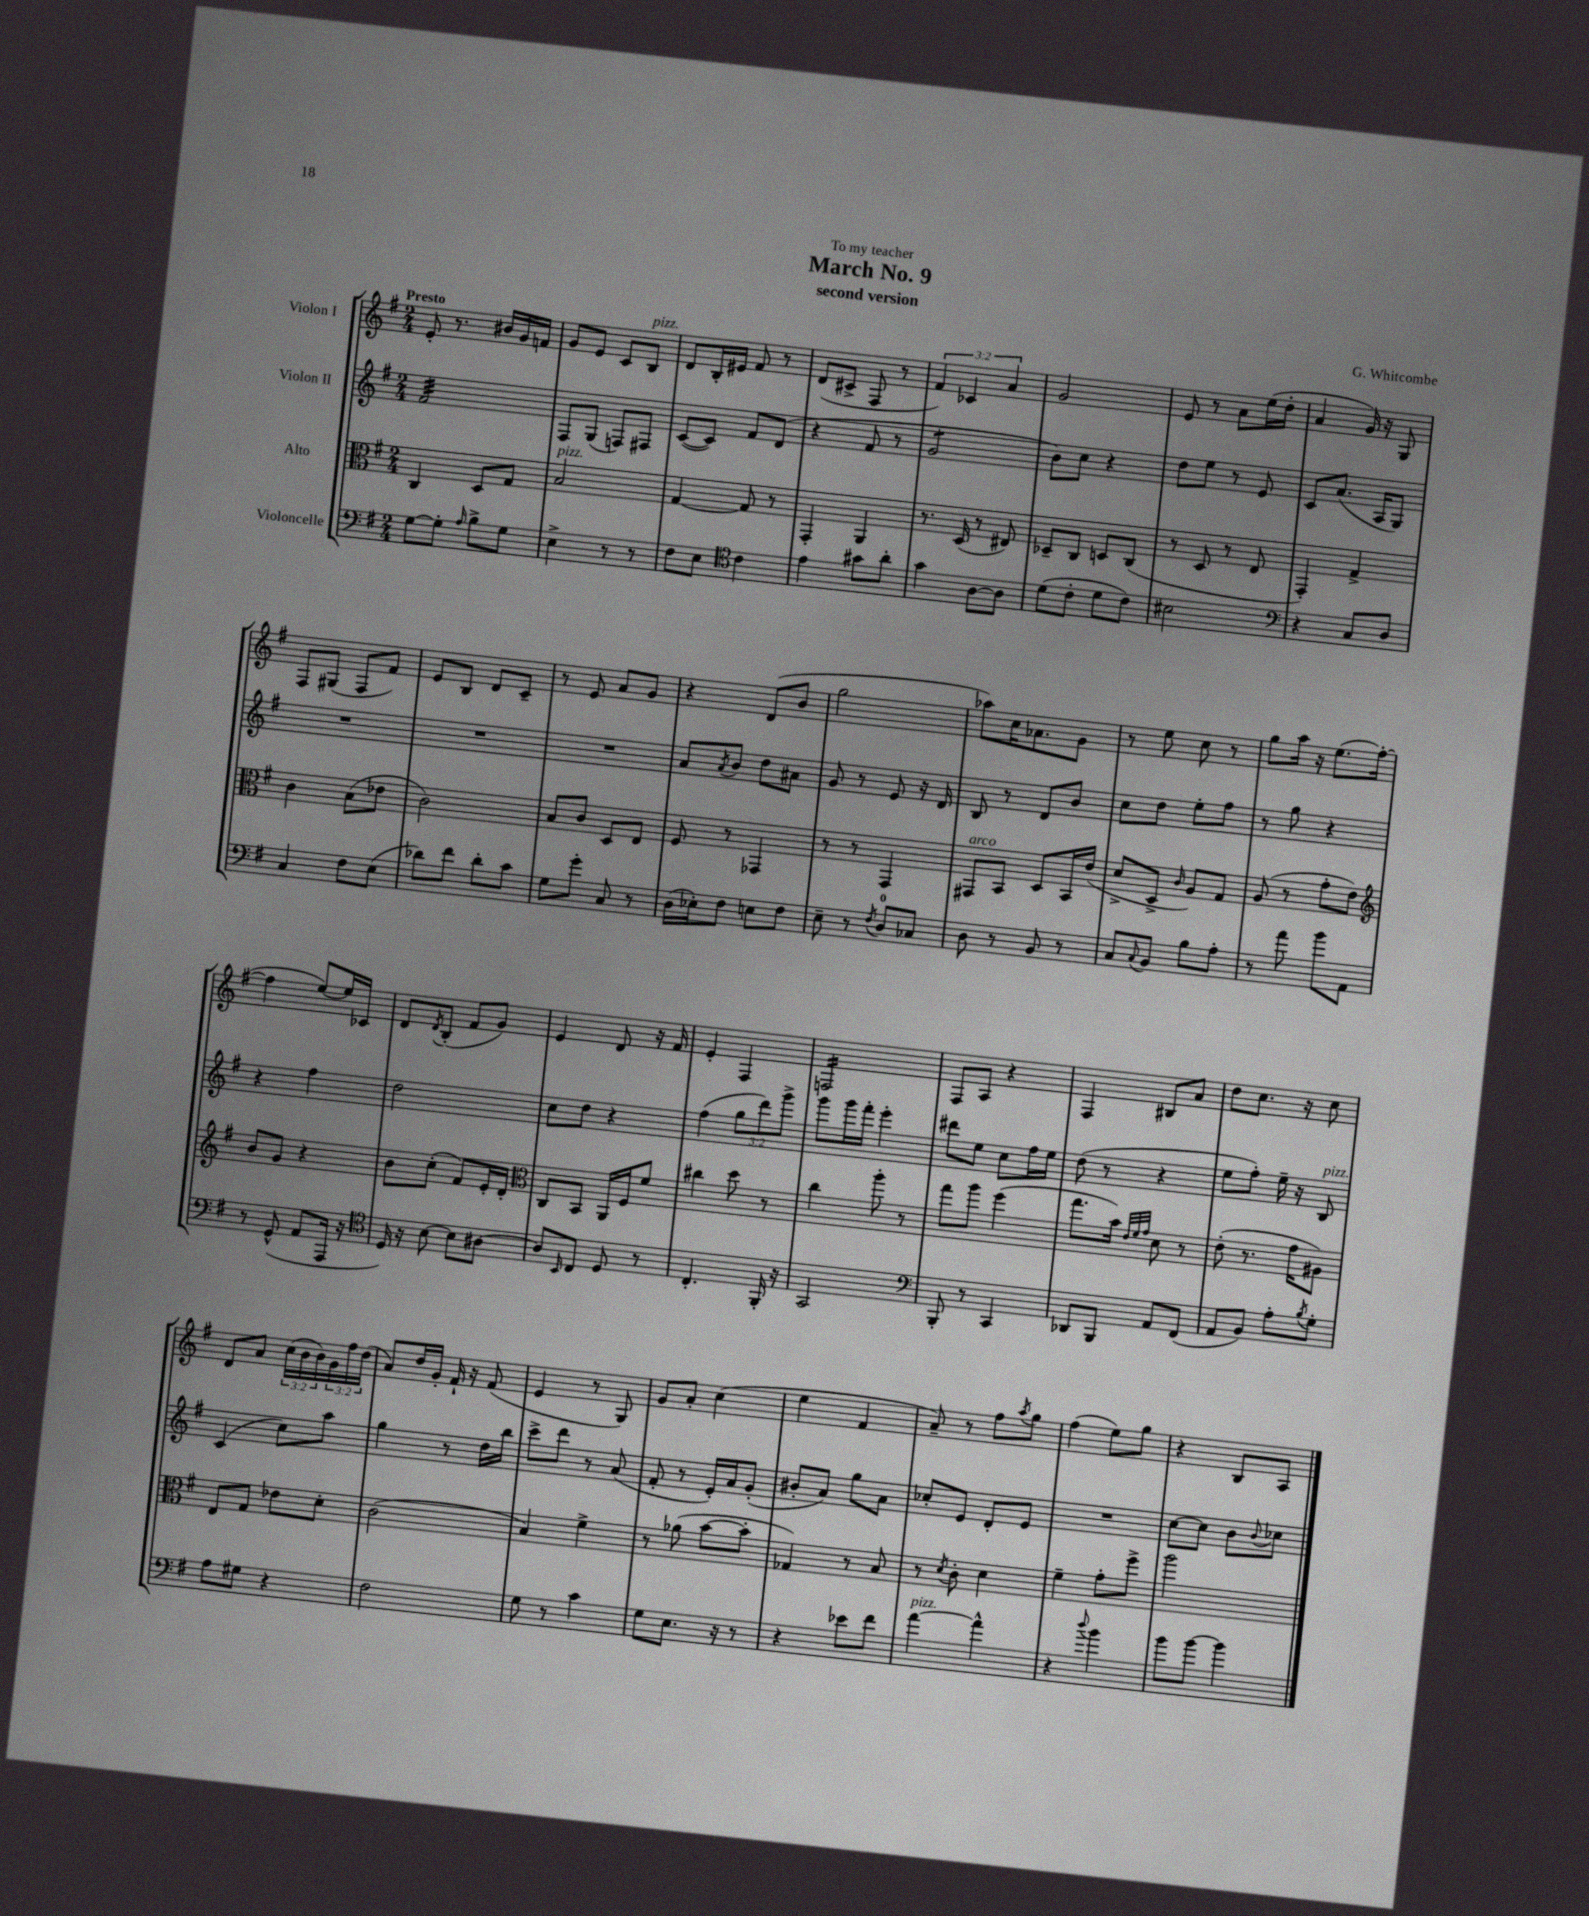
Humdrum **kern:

**kern	**kern	**kern	**kern
*part4	*part3	*part2	*part1
*staff4	*staff3	*staff2	*staff1
*I"Violoncelle	*I"Alto	*I"Violon II	*I"Violon I
*clefF4	*clefC3	*clefG2	*clefG2
*k[f#]	*k[f#]	*k[f#]	*k[f#]
*M2/4	*M2/4	*M2/4	*M2/4
=1	=1	=1	=1
!	!	!	!LO:TX:a:B:t=Presto
*	*	*tremolo	*
[8G\L	4C/	32f#/LLL	8e'/
.	.	32f#/	.
.	.	32f#/	.
.	.	32f#/	.
8G'\J]	.	32f#/	8.r
.	.	32f#/	.
.	.	32f#/	.
.	.	32f#/	.
16qqA/	.	.	.
8B^\L	8D/L	32f#/	.
.	.	32f#/	.
.	.	32f#/	16b#X/LL
.	.	32f#/	.
8G\J	8G/J	32f#/	16g/
.	.	32f#/	.
.	.	32f#/	16fn/JJ
.	.	32f#/JJJ	.
*	*	*Xtremolo	*
=2	=2	=2	=2
!	!LO:TX:a:i:t=pizz.	!	!
4E^\	2B/	8F#/L	8g/L
.	.	(8G/J	8e/J
8r	.	8Fn/L)	8c/L
!	!	!	!LO:TX:a:i:t=pizz.
8r	.	8F#X/J	8B/J
=3	=3	=3	=3
8F#\L	[4G/	([8c/L	8d/L
8E\J	.	8c/J])	16B'/L
.	.	.	16e#X/JJ
*clefC4	*	*	*
4c\	8G/]	8f#/L	8f#/
.	8r	(8d/J	8r
=4	=4	=4	=4
4e\	4GG'/	4r	(8d/L
.	.	.	8c#X^/J
8g#X\L	4AA/	8f#/	8F#/
8a'\J	.	8r	8r
=5	=5	=5	=5
*	*	*tremolo	*
4g\	8.r	8g/L	6f#/)
.	.	8g/	.
.	.	.	6c-X/
.	(16D/	.	.
[8A\L	8r	8g/	.
.	.	.	6a/
8A\J]	8E#X/)	8g/J	.
*	*	*Xtremolo	*
=6	=6	=6	=6
(8d\L	8D-X~/L	8b\L)	2g/
8c'\J	8C/J	8cc\J	.
8d\L	8Dn/L	4r	.
8c\J)	(8C/J	.	.
=7	=7	=7	=7
2B#X\	8r	8dd\L	8e/
.	8D/	8ee\J	8r
.	8r	8r	8a\L
.	8E/	8e/	(16ee\L
.	.	.	16dd'\JJ
=8	=8	=8	=8
*clefF4	*	*	*
4r	4GG'/)	8c/L	4a/
.	.	(8.a/J	.
8C/L	4G^/	.	16g/)
.	.	16A/KL	16r
8D/J	.	8G/J)	8G/
!!LO:LB:g=z
=9	=9	=9	=9
4C/	4c\	2r	8F#/L
.	.	.	(8G#X/J
8F#\L	(8B\L	.	8F#/L
(8E\J	8e-X\J	.	8f#/J)
=10	=10	=10	=10
8d-X\L)	2c\)	2r	8e/L
8f#\J	.	.	8B/J
8d-'\L	.	.	8d/L
8c\J	.	.	8c~/J
=11	=11	=11	=11
8G\L	8B/L	2r	8r
8g'\J	8c/J	.	8e/
8C/	8D/L	.	8a/L
8r	8E/J	.	8g/J
=12	=12	=12	=12
(16D\LL	8F#/	8a/L	4r
16E-X'\J)	.	.	.
.	.	8qa/	.
8F#\J	8r	8b/J	.
8En\L	4GG-X/	8dd\L	(8d/L
8F#\J	.	8a#X\J	8b/J
=13	=13	=13	=13
8E~\	8r	8g/	2gg\
8r	8r	8r	.
8qF#/	.	.	.
8D/L	4GG/	8e/	.
8C-X/J	.	16r	.
.	.	16d/	.
=14	=14	=14	=14
!	!LO:TX:a:i:t=arco	!	!
8D\	8GG#X/L	8B/	8aa-X\L)
8r	8BB/J	8r	16cc\K
.	.	.	8.a-X\
8BB/	8D/L	8d/L	.
8r	16BB/L	8b/J	8g\J
.	(16e/JJ	.	.
=15	=15	=15	=15
8C/L	8d^/L	8cc\L	8r
8qqC/	.	.	.
8BB/J	8D^/J	8dd\J	8ee\
.	16qqc/	.	.
8B\L	8A/L)	8ee'\L	8cc\
8A'\J	8G/J	8ff#\J	8r
=16	=16	=16	=16
8r	(8A/	8r	8gg\L
8a\	8r	8gg\	16aa\Jk
.	.	.	16r
8b\L	8g'\L	4r	(8.ee\L
8AA\J	8e\J)	.	.
.	.	.	[16ff#'\Jk
!!LO:LB:g=z
=17	=17	=17	=17
*	*clefG2	*	*
8r	8b/L	4r	4ff#\]
(8GG^^/	8g/J	.	.
8AA/L	4r	4ff#\	[8ee/L)
16AAA/Jk	.	.	16ee/L]
16r	.	.	16c-X/JJ
=18	=18	=18	=18
*clefC4	*	*	*
16D/)	8b\L	2dd\	8d/L
16r	.	.	.
.	.	.	8qd/
[8B\	(8cc'\J	.	(8B'/J
8B\L]	8f#/L)	.	8f#/L
[8A#X\J	16e'/L	.	8g/J)
.	16d'/JJ	.	.
=19	=19	=19	=19
*	*clefC3	*	*
8A#/L]	8C/L	8cc\L	4e/
16qqBB/	.	.	.
8C/J	8BB/J	8dd\J	.
8D/	16AA/LL	4r	8d/
.	16F#/J	.	.
8r	8f#/J	.	16r
.	.	.	16f#/
=20	=20	=20	=20
4.C'/	4cc#X\	(4ff#\	4e'/
.	8dd\	12gg\L	4F#/
.	.	12ddd\)	.
16FF#'/	8r	.	.
.	.	12ggg^\J	.
16r	.	.	.
=21	=21	=21	=21
*	*	*	*tremolo
2GG/	4cc\	8ggg\L	16Fn/LL
.	.	.	16Fn/
.	.	16ggg\L	16Fn/
.	.	16fff#'\JJ	16Fn/
.	8aa'\	4eee'\	16Fn/
.	.	.	16Fn/
.	8r	.	16Fn/
.	.	.	16Fn/JJ
*	*	*	*Xtremolo
=22	=22	=22	=22
*clefF4	*	*	*
8BBB'/	8gg\L	8ddd#X\L	8F#/L
8r	8aa\J	8ee\J	8A/J
4CC/	(4ff#\	8cc\L	4r
.	.	16ff#\L	.
.	.	16ee\JJ	.
=23	=23	=23	=23
8DD-X/L	8.gg\L	(8dd\	4F#/
8BBB/J	.	8r	.
.	16b\Jk)	.	.
.	32qqe/LLL	.	.
.	32qqf#/	.	.
.	32qqg/JJJ	.	.
8AA/L	8d\	4r	8B#X/L
(8FF#/J	8r	.	8a/J
=24	=24	=24	=24
8AA/L	(8e'\	8ee\L	8dd\L
8BB/J)	8.r	8ff#'\J)	8.cc\J
8A'\L	.	16ee~\	.
.	16g\KL	16r	16r
8qB/	.	.	.
!	!	!LO:TX:a:i:t=pizz.	!
8G'\J	8A#X\J)	8B/	8cc\
!!LO:LB:g=z
=25	=25	=25	=25
8A\L	8E/L	(4c/	8d/L
8G#X\J	8G/J	.	8a/J
4r	8e-X\L	8cc\L)	(24cc\LL
.	.	.	24b\
.	.	.	24b\)
.	8d'\J	8aa\J	24g\
.	.	.	24ff#\
.	.	.	(24dd\JJ
=26	=26	=26	=26
2F#\	(2c\	4gg\	8a/L)
.	.	.	16dd/L
.	.	.	16g'/JJ
.	.	8r	16f#`/
.	.	.	16r
.	.	16dd\LL	(8f#/
.	.	16bb\JJ	.
=27	=27	=27	=27
8G\	4B/)	8ccc^\L	4e/
8r	.	8ddd\J	.
4c\	4f#^\	8r	8r
.	.	(8a/	8G/)
=28	=28	=28	=28
8G\L	8r	8f#'/	8g/L
8.E\J	(8a-X\	8r	8a'/J
.	[8b\L	16e'/LL)	(4cc\
16r	.	16a/J	.
8r	8b'\J]	(8g'/J	.
=29	=29	=29	=29
4r	4G-X/)	8b#X'/L	4ee\
.	.	8a/J)	.
8e-X\L	8r	8gg\L	4f#/
8f#\J	8B/	8a\J	.
=30	=30	=30	=30
!LO:TX:a:i:t=pizz.	!	!	!
[4a\	8r	8cc-X'/L	8a~/)
.	8qd/	.	.
.	8c'\	8e/J	8r
4a^^\]	4d\	8d'/L	8ff#\L
.	.	.	8qaa/
.	.	8e/J	8gg\J
=31	=31	=31	=31
4r	4f#~\	2r	(4ff#\
8qqdd/	.	.	.
4b\	8g'\L	.	8ee\L)
.	8ff#^\J	.	8gg\J
=32	=32	=32	=32
8b\L	2aa\	[8cc\L	4r
[8b\J	.	8cc\J]	.
4b\]	.	8b\L	8B/L
.	.	8qqb/	.
.	.	8cc-X\J	8A/J
==	==	==	==
*-	*-	*-	*-
